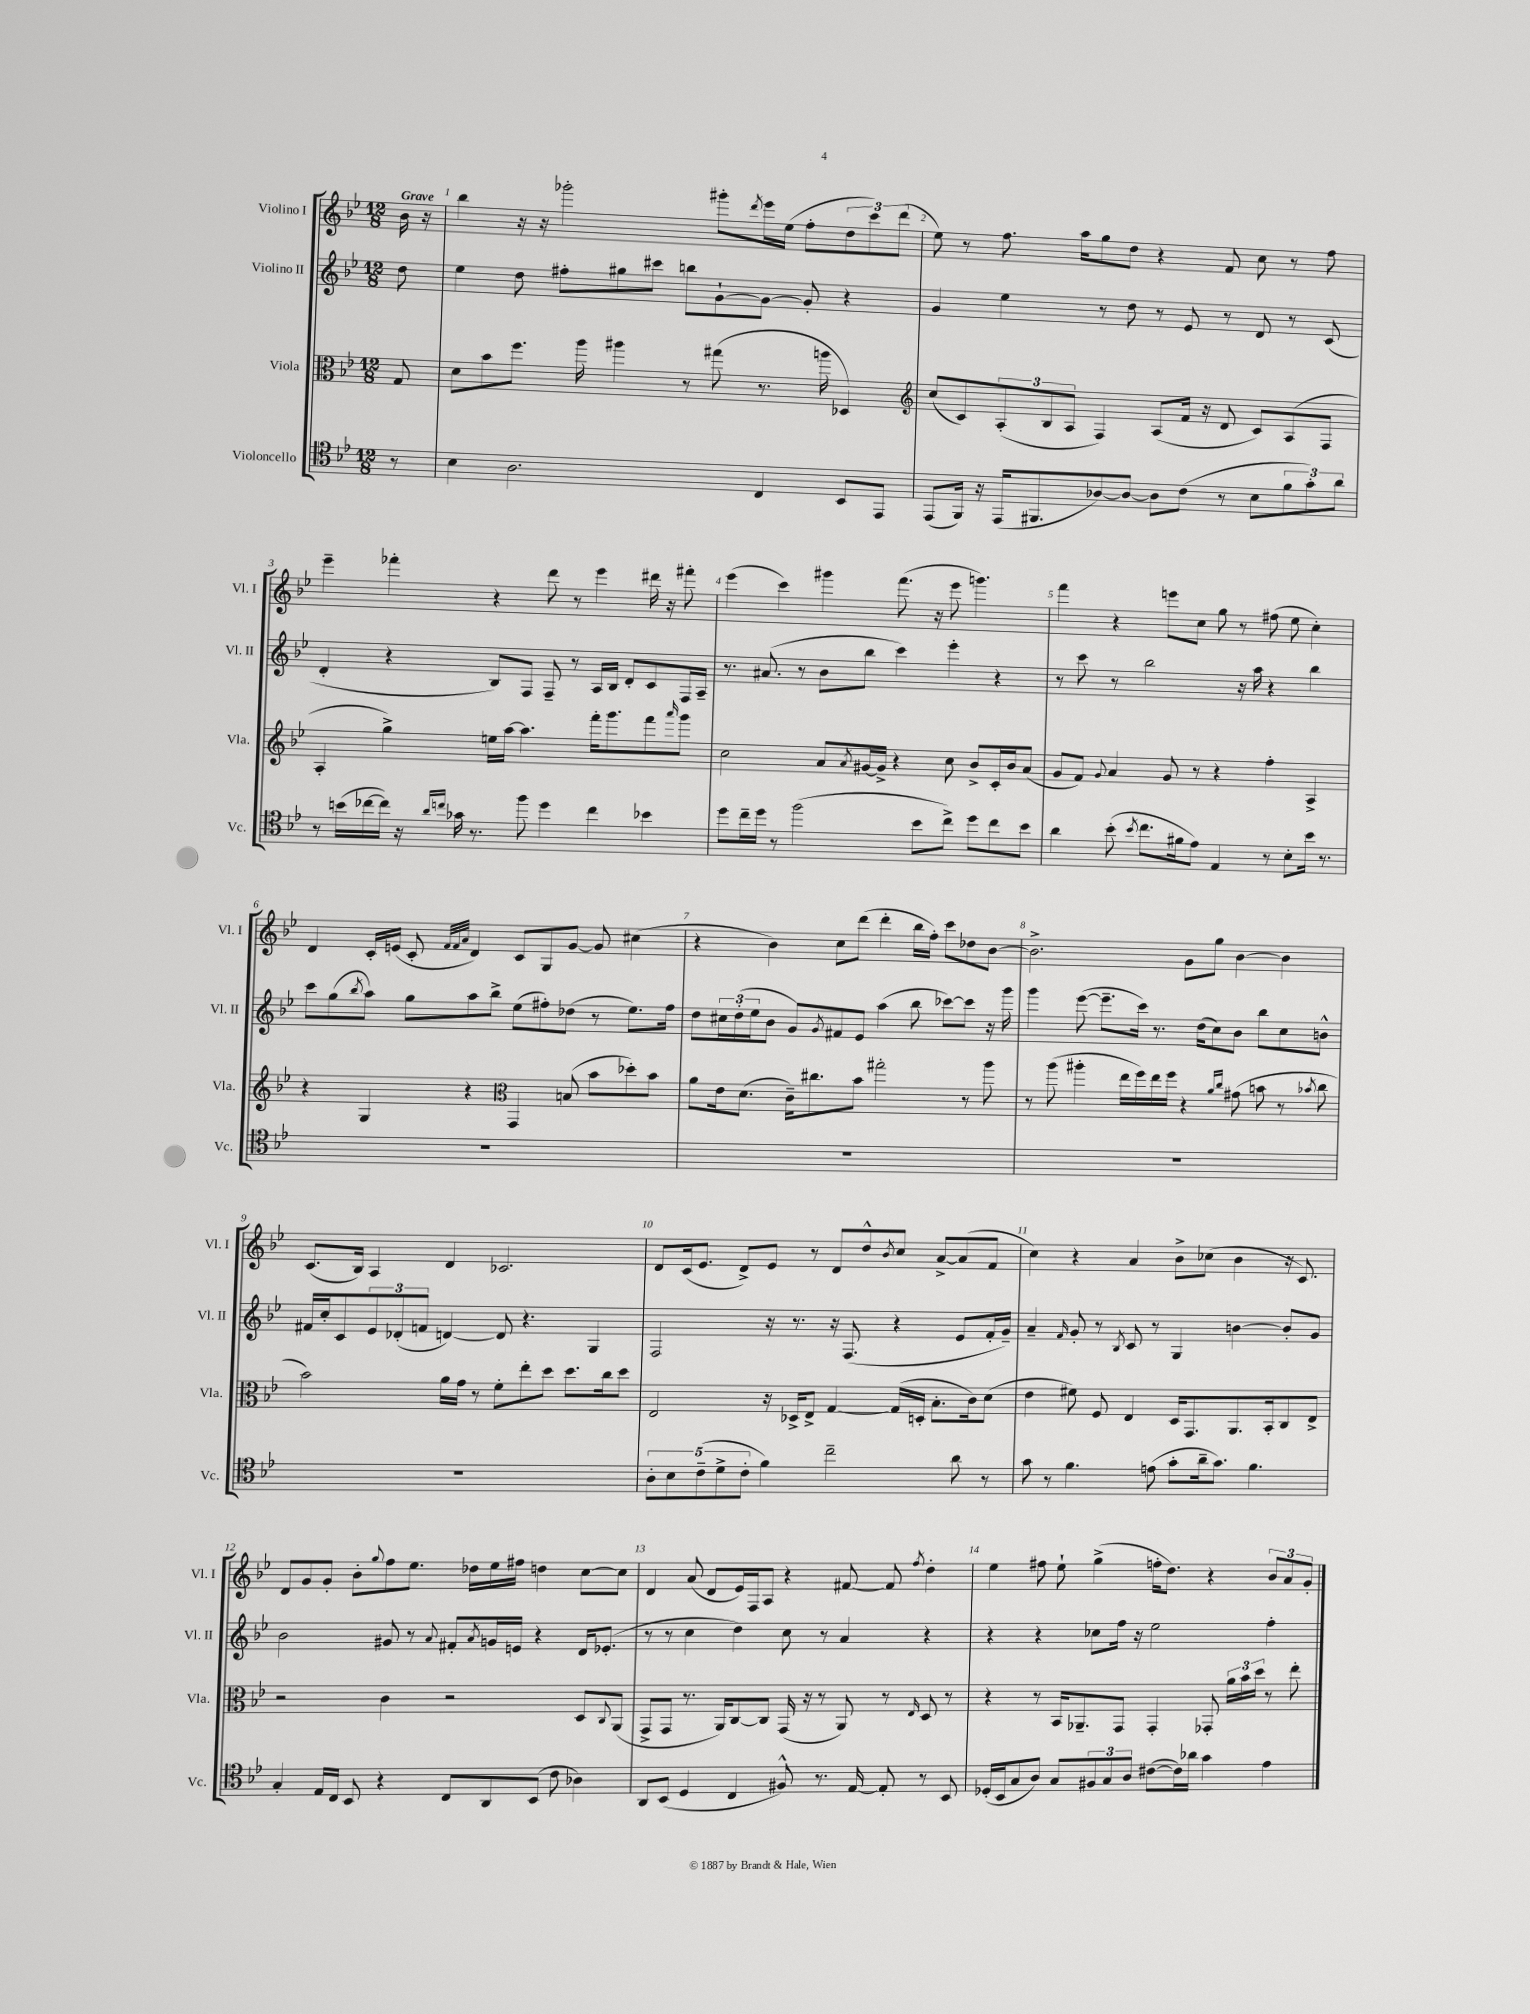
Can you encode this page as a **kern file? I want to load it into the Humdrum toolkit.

**kern	**kern	**kern	**kern
*staff4	*staff3	*staff2	*staff1
*clefC4	*clefC3	*clefG2	*clefG2
*k[b-e-]	*k[b-e-]	*k[b-e-]	*k[b-e-]
*M12/8	*M12/8	*M12/8	*M12/8
8r	8G	8dd	16b-
.	.	.	16r
=	=	=	=
4B-	8d	4ee-	4bb-
.	8b-	.	.
2.A	8.ff	8dd	16r
.	.	.	16r
.	.	8ff#'	2ggg-'
.	16aa	.	.
.	4aa#	8gg#	.
.	.	8ccc#	.
.	8r	8bb	.
.	(8gg#	[8g`	8ggg#'
.	.	.	8qddd
4C	8.r	8g_	16eee-
.	.	.	(16ee-
.	.	8g']	8ff'
.	16aa	.	.
8BB-	4D-)	4r	12dd
.	.	.	12ccc)
8EE-	.	.	.
.	.	.	(12ddd
=	=	=	=
*	*clefG2	*	*
(8EE-	(8cc	4g	8ee-)
16FF)	8c)	.	8r
16r	.	.	.
(16EE-	(12A'	4ee-	8.ff
8.FF#	.	.	.
.	12B-	.	.
.	12A	.	.
.	.	.	16aa
[8A-)	4F)	8r	8gg
8A-_	.	8dd	8dd
8A-]	(8A	8r	4r
(8c	16f	8e-	.
.	16r	.	.
8r	8d	8r	8f
8B-	8c)	8d	8cc
12f	(8A	8r	8r
12g')	.	.	.
.	8F	(8c	8ff
12a	.	.	.
=	=	=	=
8r	4A'	4d'	4eee-~
(16b	.	.	.
[16cc-	.	.	.
16cc-])	4gg^)	4r	4fff-'
16r	.	.	.
16qqa	.	.	.
16qqcc	.	.	.
16g-	.	.	.
8.r	.	.	.
.	16ee	8B-)	4r
.	[16aa	.	.
8ff	4.aa]	8F	.
4dd	.	8F~	8ddd
.	.	8r	8r
4cc	16fff'	16A	4eee-
.	8.ggg	16B-	.
.	.	8d'	.
4b-	8fff	8c	16ddd#
.	.	.	16r
.	16qqaaa	.	.
.	8ggg	16F	8fff#'
.	.	16A~	.
=	=	=	=
8dd	2cc	8.r	(4eee-
16cc~	.	.	.
16dd	.	(8.a#	.
8r	.	.	4ccc)
(2ff	.	8r	.
.	8a	8b-	4ggg#
.	8qa	.	.
.	[16g#	8bb-	.
.	16g#^]	.	.
.	4r	4ccc)	(8.fff
8b-	.	.	.
.	.	.	16r
8cc^)	8cc	4eee-'	8eee-
8dd	8b-^	.	4.ggg)
8cc	16c'	4r	.
.	16b-	.	.
8b-	(8a	.	.
=	=	=	=
4a	8g	8r	4fff
.	8f)	8ccc	.
.	8qqg	.	.
(8b-'	4a	8r	4r
8qb-	.	.	.
8.cc	.	2bb-	.
.	8g	.	8eee
16f#	.	.	.
8e-)	8r	.	8cc
4E-	4r	.	8gg
.	.	16r	8r
.	.	16aa	.
8r	4ff'	4r	(8ff#
8B-'	.	.	8ee-
16b-	4A^	4bb-	4cc')
8.r	.	.	.
=	=	=	=
1.r	4r	8ccc	4d
.	.	(8gg	.
.	.	8qbb-	.
.	4G	8aa)	16c'
.	.	.	(16e
.	.	8gg	8c'
.	.	.	32qqf
.	.	.	32qqf
.	.	.	32qqa
.	4r	8aa	4d)
.	.	8bb-^	.
*	*clefC3	*	*
.	4GG	(8ee-	8c
.	.	8ff#')	8G
.	(8B	(8dd-	[8g
.	8b-	8r	8g]
.	8dd-')	8.ee-)	(4cc#
.	8b-	.	.
.	.	16ff#	.
=	=	=	=
1.r	8a	8dd	4r
.	16e-	24cc#	.
.	.	(24dd'	.
.	(8.d	.	.
.	.	24ee-	.
.	.	8b-	4b-)
.	16c~)	8g)	.
.	8.cc#	.	.
.	.	8qg	.
.	.	8f#	8cc
.	8b-	8e-	(8ddd
.	2gg#'	(4aa	4ddd'
.	.	8bb-	16bb-
.	.	.	16ff')
.	.	[8ccc-)	8ccc
.	8r	8ccc-]	8dd-
.	8aa	16r	[8b-
.	.	16ggg	.
=	=	=	=
1.r	8r	4ggg	2.b-^]
.	(8aa	.	.
.	4aa#'	([8eee-	.
.	.	8.eee-~]	.
.	16ee-	.	.
.	16ff)	16ccc)	.
.	16ee-	8.r	.
.	16ff	.	.
.	4r	.	8g
.	.	(16dd	.
.	.	8cc)	8gg
.	16qqa	.	.
.	16qqcc	.	.
.	(8g#	8b-	[4b-
.	8b	8bb-	.
.	8r	8cc	4b-]
.	8qb-	.	.
.	8cc	8b^^	.
=	=	=	=
1.r	2b-)	16f#	(8.c
.	.	16cc'	.
.	.	8c	.
.	.	.	16B-)
.	.	12e-	4A
.	.	(12d-'	.
.	.	12f	.
.	16a	[4d)	4d
.	16g	.	.
.	8r	.	.
.	8f'	8d]	2.c-
.	8ee-'	4.r	.
.	8dd	.	.
.	8.dd	.	.
.	.	4G	.
.	16cc	.	.
.	8dd	.	.
=	=	=	=
10A'	2E-	2F	8d
10B-	.	.	.
.	.	.	(16c
.	.	.	8.e-
(10c~	.	.	.
10d^	.	.	.
.	.	.	8d^)
10c'	.	.	.
4f)	16r	16r	8e-
.	16D-^	8.r	.
.	8E-^	.	8r
2cc~	[4G	16r	8d
.	.	(8.F	.
.	.	.	8dd^^
.	.	.	8qb-
.	(16G]	4r	8cc
.	16D'	.	.
.	8.B-'	.	[8a^
8a	.	8e-	(8a]
.	16c)	.	.
8r	(8d	16f'	8f
.	.	16g~)	.
=	=	=	=
8g	4e-	4a~	4cc)
8r	.	.	.
.	.	16qqf	.
4.f	8f#)	8g'	4r
.	8F	8r	.
.	.	8qB-	.
.	4E-	8c	4a
(8e	.	8r	.
8g'	16D	4G	8b-^
.	8.GG	.	.
16a~	.	.	(8cc-
8.g)	.	.	.
.	8.AA	[4b	4b-
4.f	.	.	.
.	16BB-'	.	.
.	8C	8b']	16r
.	.	.	8.c)
.	8E-^	8g	.
=	=	=	=
4G'	2r	2b-	8d
.	.	.	8g
16E-	.	.	8g'
16C	.	.	.
8BB-	.	.	8b-'
.	.	.	8qqgg
4r	4c	8g#	8ff
.	.	8r	8.ee-
.	.	8qqa	.
8C	2r	8f#'	.
.	.	.	16dd-
.	.	8qa	.
8AA	.	16g	16ee-
.	.	16e	16ff#
(8BB-	.	4r	4dd
8c	.	.	.
4A-)	8D	16d	[8cc
.	.	(8.e-'	.
.	8qqC	.	.
.	(8AA	.	8cc]
=	=	=	=
8AA	8GG^	8r	4d
(8BB-	8GG	8r	.
4D	8.r	4cc	(8a
.	.	.	8d
.	16AA)	.	.
4C	[8C	4dd)	16e-)
.	.	.	16F
.	8C]	.	8A
8F#^^)	(16GG	8cc	4r
.	16r	.	.
8.r	8r	8r	.
.	8AA)	4a	[8f#
[16E-	.	.	.
8E-']	8r	.	8f#]
.	16qqE-	.	8qff
8r	8D	4r	4dd'
8BB-	8r	.	.
=	=	=	=
(16D-'	4r	4r	4ee-
16BB-	.	.	.
8G	.	.	.
8A)	8r	4r	8ff#
8G	16BB-	.	8ee-`
.	8.AA-~	.	.
12F#	.	8cc-	(4gg^
12G	.	.	.
.	8GG	16ff	.
12A	.	.	.
.	.	16r	.
([8c#	4GG'	2ee-	16ff'
.	.	.	8.dd)
16c#])	.	.	.
16a-	.	.	.
4g	8GG-'	.	4r
.	24a	.	.
.	24b-	.	.
.	24dd	.	.
4e-	8r	4ff'	12b-
.	.	.	12a
.	8ee-'	.	.
.	.	.	12g'
==	==	==	==
*-	*-	*-	*-
